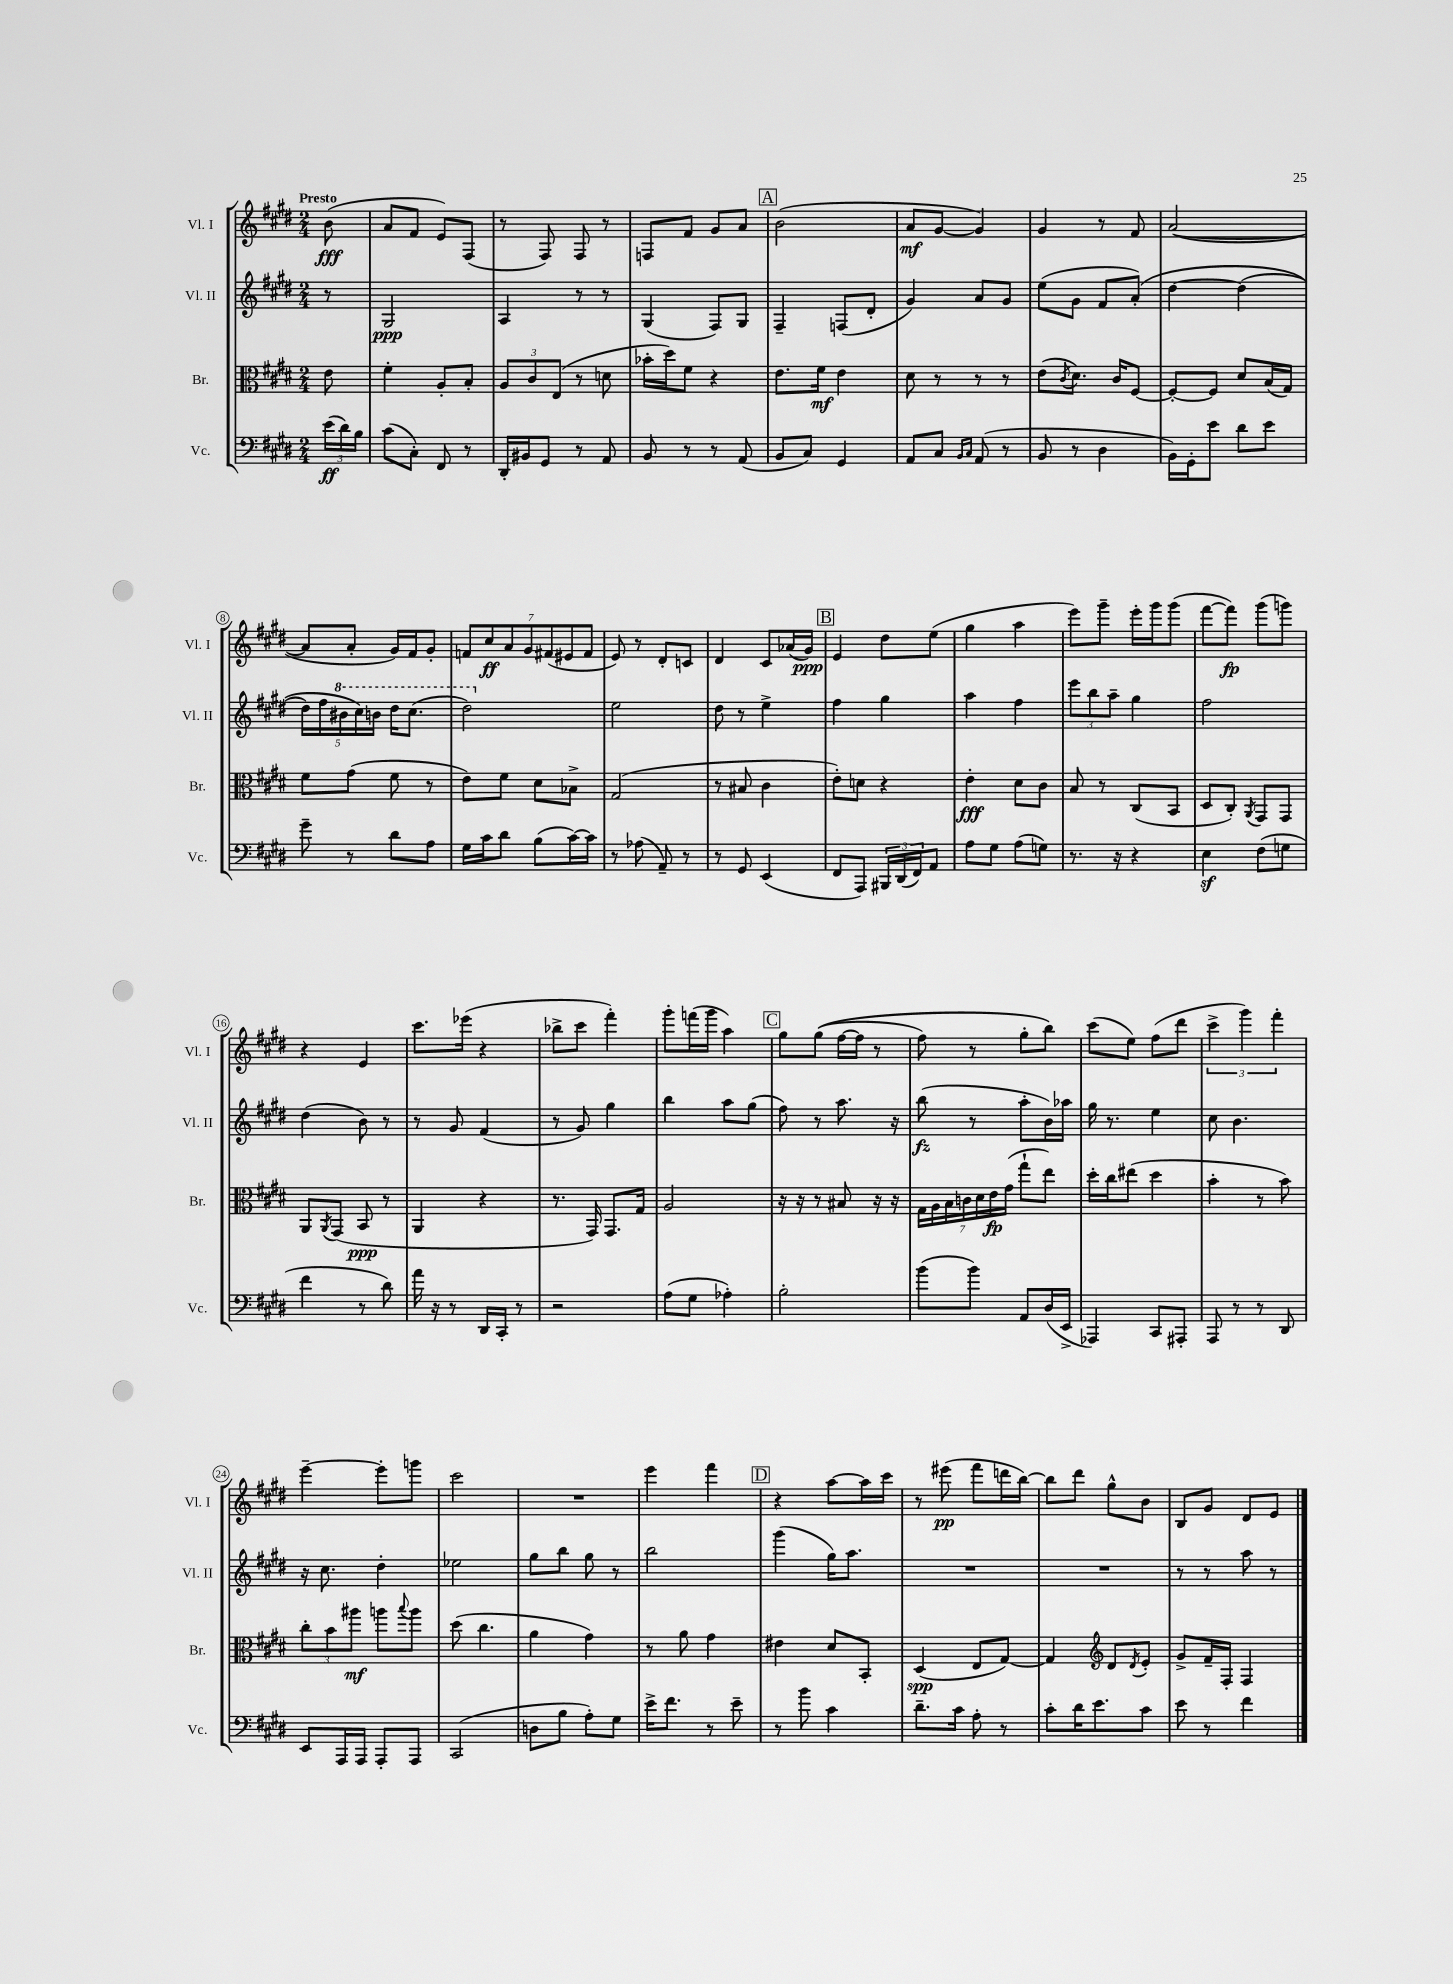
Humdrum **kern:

**kern	**kern	**kern	**kern
*staff4	*staff3	*staff2	*staff1
*clefF4	*clefC3	*clefG2	*clefG2
*k[f#c#g#d#]	*k[f#c#g#d#]	*k[f#c#g#d#]	*k[f#c#g#d#]
*M2/4	*M2/4	*M2/4	*M2/4
(24e	8e	8r	(8b
24d#)	.	.	.
24B	.	.	.
=	=	=	=
(8c#	4f#'	2G#	8a
8C#')	.	.	8f#
8FF#	8A'	.	8e)
8r	8B'	.	(8F#
=	=	=	=
16DD#'	12A	4A	8r
16BB#	.	.	.
.	12c#	.	.
8GG#	.	.	8F#)
.	(12E	.	.
8r	8r	8r	8F#
8AA	8d	8r	8r
=	=	=	=
8BB	16b-'	(4G#	8F
.	16dd#)	.	.
8r	8f#	.	8f#
8r	4r	8F#)	8g#
(8AA	.	8G#	8a
=	=	=	=
8BB	8.e	4F#~	(2b
8C#)	.	.	.
.	16f#	.	.
4GG#	4e	(8F	.
.	.	8d#'	.
=	=	=	=
8AA	8d#	4g#)	8a
8C#	8r	.	[8g#
16qqBB	.	.	.
16qqC#	.	.	.
(8AA	8r	8a	4g#])
8r	8r	8g#	.
=	=	=	=
8BB	(8e	(8ee	4g#
.	8qc#	.	.
8r	8.d#)	8g#	.
4D#	.	8f#	8r
.	16c#	.	.
.	[8F#	&(8a')	8f#
=	=	=	=
16BB)	8F#'_	[4dd#	([2a
16GG#'	.	.	.
8e	8F#]	.	.
8d#	8d#	(4dd#]	.
8e	(16B	.	.
.	16G#)	.	.
=	=	=	=
8g#~	8f#	20dd#)	8a]
.	.	20ff#	.
.	.	20bb#	.
8r	(8g#	.	8a'
.	.	20ccc#&)	.
.	.	20bb	.
8d#	8f#	16ddd#	16g#)
.	.	(8.ccc#	16f#
8A	8r	.	8g#'
=	=	=	=
16G#	8e)	2ddd#)	14f
16c#	.	.	.
.	.	.	14cc#
8d#	8f#	.	.
.	.	.	14a
.	.	.	14g#
(8B	8d#	.	.
.	.	.	(14f#
.	.	.	14e#
[16c#)	8B-^	.	.
.	.	.	14f#
16c#]	.	.	.
=	=	=	=
8r	(2G#	2ee	8e)
(8A-	.	.	8r
8AA~)	.	.	8d#'
8r	.	.	8c
=	=	=	=
8r	8r	8dd#	4d#
8GG#	8B#	8r	.
(4EE	4c#	4ee^	8c#
.	.	.	(16a-
.	.	.	16g#)
=	=	=	=
8FF#	8e')	4ff#	4e
8AAA)	8d	.	.
24BBB#	4r	4gg#	8dd#
(24DD#	.	.	.
24FF#)	.	.	.
8AA	.	.	(8ee
=	=	=	=
8A	4e'	4aa	4gg#
8G#	.	.	.
(8A	8d#	4ff#	4aa
8G)	8c#	.	.
=	=	=	=
8.r	8B	12eee	8eee)
.	.	12bb	.
.	8r	.	8ggg#~
.	.	12aa~	.
16r	.	.	.
4r	(8C#	4gg#	16eee'
.	.	.	16ggg#
.	8BB	.	(8ggg#
=	=	=	=
4E	8D#	2ff#	[8fff#
.	8C#')	.	8fff#])
.	8qAA	.	.
(8F#	8GG#	.	(8ggg#
8G	8GG#	.	8ggg)
=	=	=	=
4f#	8AA	(4dd#	4r
.	8qAA	.	.
.	(8GG#	.	.
8r	8BB	8b)	4e
8d#)	8r	8r	.
=	=	=	=
16a	4AA	8r	8.ccc#
16r	.	.	.
8r	.	8g#	.
.	.	.	(16eee-
16DD#	4r	(4f#	4r
16CC#'	.	.	.
8r	.	.	.
=	=	=	=
2r	8.r	8r	8bb-^
.	.	8g#)	8ccc#
.	16GG#)	.	.
.	8.GG#	4gg#	4fff#')
.	16G#	.	.
=	=	=	=
(8A	2A	4bb	8ggg#'
8G#	.	.	(16fff
.	.	.	16ggg#
4A-')	.	8aa	4aa)
.	.	(8gg#	.
=	=	=	=
2B'	16r	8ff#)	8gg#
.	16r	.	.
.	8r	8r	&((8gg#
.	8B#	8.aa	[16ff#
.	.	.	16ff#]
.	16r	.	8r
.	16r	16r	.
=	=	=	=
(8b	28G#	(8bb	8ff#)
.	28A	.	.
.	28B	.	.
.	28c	.	.
8b)	.	8r	8r
.	28d#	.	.
.	28e	.	.
.	(28g#	.	.
8AA	8gg#`	8aa'	8gg#'
(16D#	8ee)	16b)	8bb&)
16EE^	.	16aa-	.
=	=	=	=
4AAA-)	16dd#'	16gg#	(8ccc#
.	16cc#	8.r	.
.	(8ee#	.	8ee)
8CC#	4dd#	4ee	(8ff#
8AAA#'	.	.	8ddd#
=	=	=	=
8AAA	4b'	8cc#	6ccc#^
8r	.	4.b	.
.	.	.	6ggg#)
8r	8r	.	.
.	.	.	6fff#'
8DD#	8b)	.	.
=	=	=	=
8EE	12cc#'	16r	[4eee~
.	.	8.cc#	.
.	12b	.	.
16AAA	.	.	.
.	12aa#	.	.
16AAA	.	.	.
8AAA'	8aa	4dd#'	8eee']
.	8qqbb	.	.
8AAA	8aa	.	8ggg
=	=	=	=
(2CC#	(8dd#	2ee-	2ccc#
.	4.cc#	.	.
=	=	=	=
8D	4a	8gg#	2r
8B	.	8bb	.
8A')	4g#)	8gg#	.
8G#	.	8r	.
=	=	=	=
16e^	8r	2bb	4eee
8.f#	.	.	.
.	8a	.	.
8r	4g#	.	4fff#
8e~	.	.	.
=	=	=	=
8r	4e#	(4ggg#	4r
8b	.	.	.
4c#	8d#	16gg#)	[8aa
.	.	8.aa	.
.	8BB'	.	16aa]
.	.	.	16ccc#
=	=	=	=
8.d#~	(4D#	2r	8r
.	.	.	(8eee#
16c#	.	.	.
8A'	8E	.	8fff#
8r	[8G#)	.	16ddd
.	.	.	[16bb)
=	=	=	=
8c#'	4G#]	2r	8bb]
16d#	.	.	8ddd#
8.e	.	.	.
*	*clefG2	*	*
.	8d#	.	8gg#^^
.	8qd#	.	.
8c#	8e'	.	8b
=	=	=	=
8e	8g#^	8r	8B
8r	16f#~	8r	8g#
.	16F#'	.	.
4f#	4F#	8aa	8d#
.	.	8r	8e
==	==	==	==
*-	*-	*-	*-
